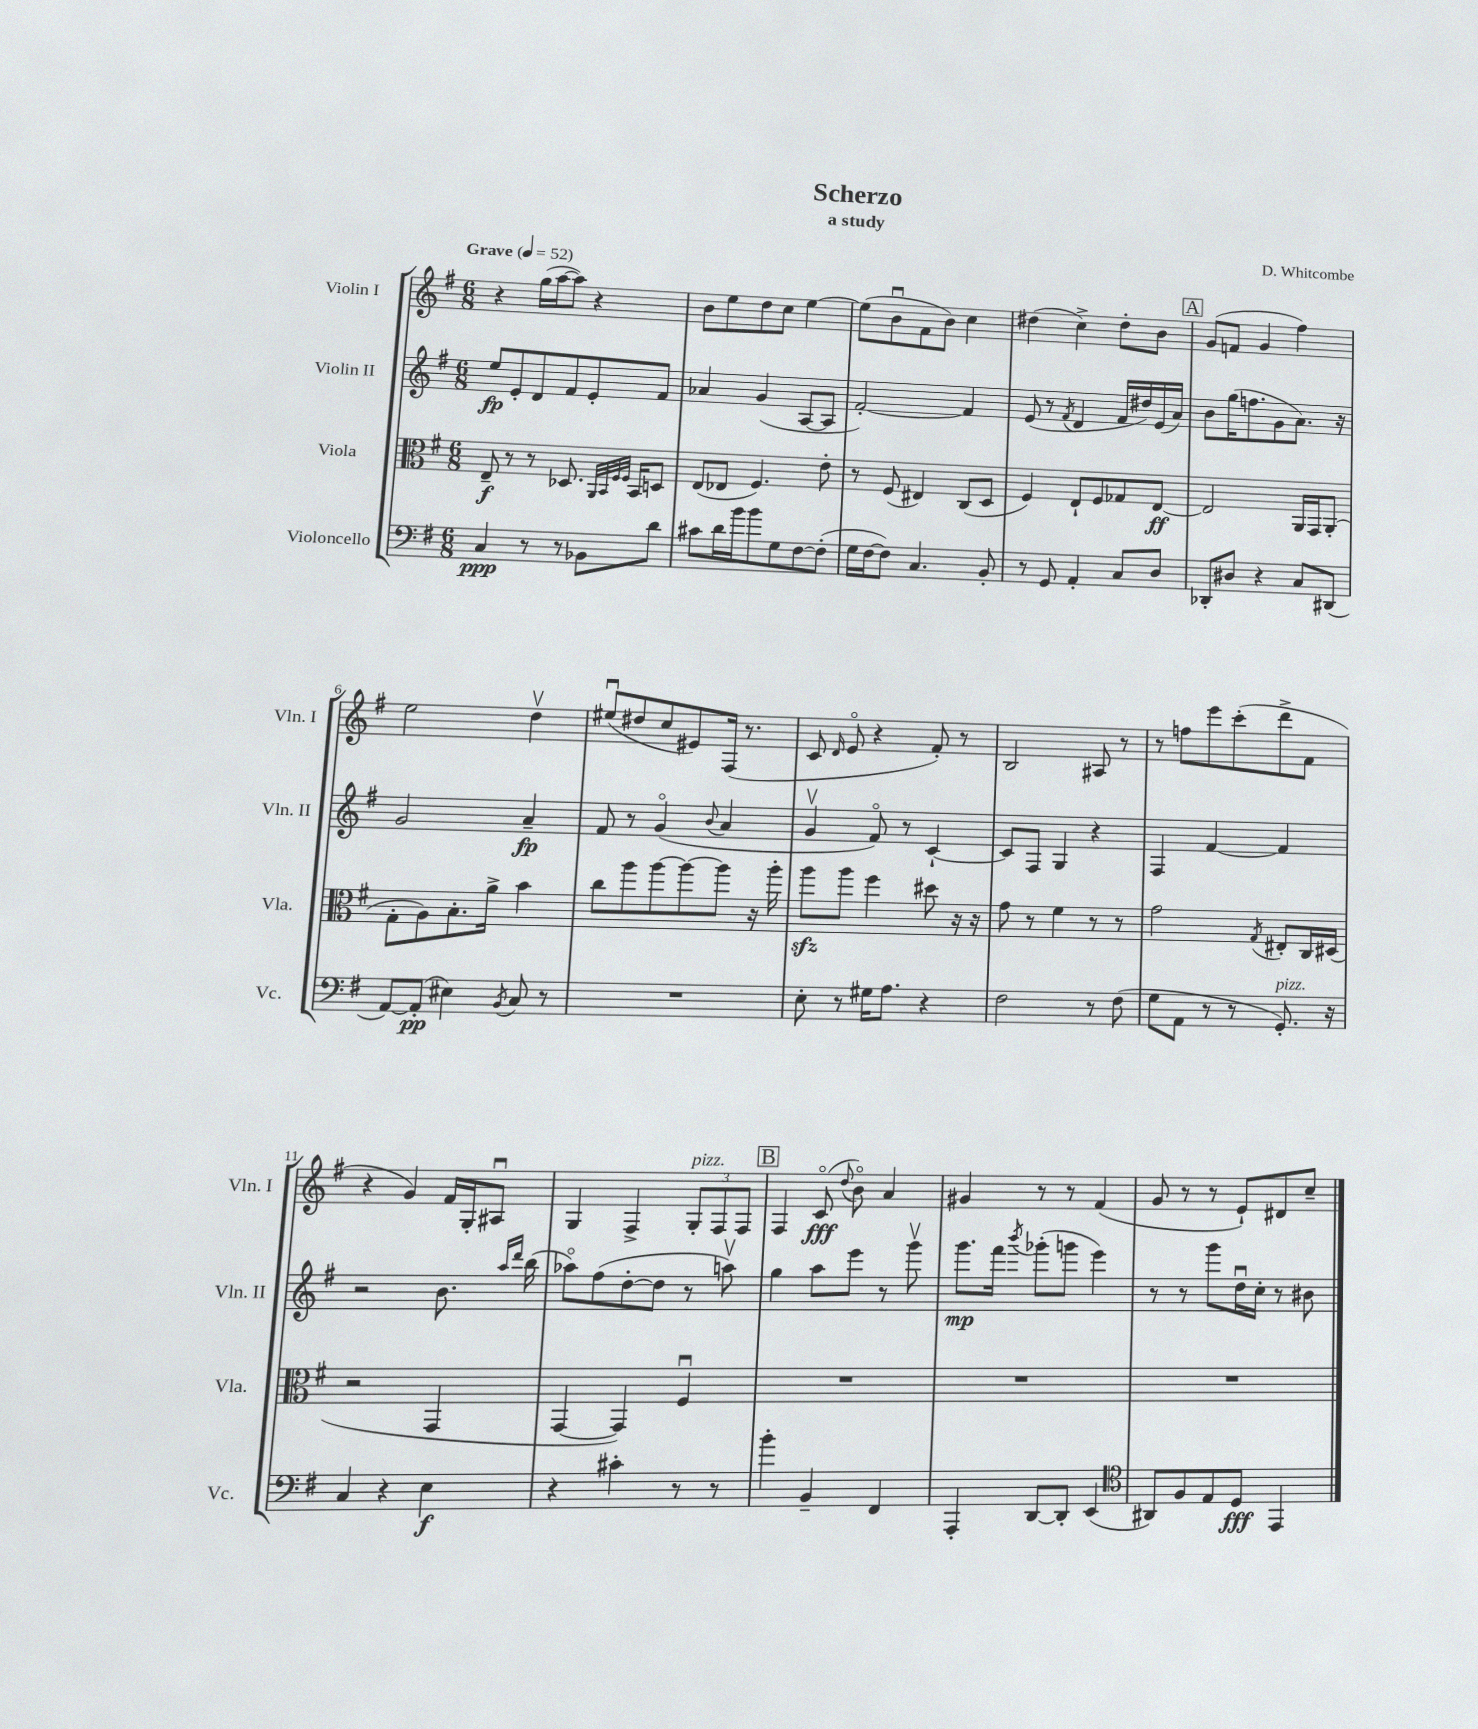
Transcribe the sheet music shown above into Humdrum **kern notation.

**kern	**dynam	**kern	**dynam	**kern	**dynam	**kern	**dynam
*part4	*part4	*part3	*part3	*part2	*part2	*part1	*part1
*staff4	*staff4	*staff3	*staff3	*staff2	*staff2	*staff1	*staff1
*I"Violoncello	*	*I"Viola	*	*I"Violin II	*	*I"Violin I	*
*I'Vc.	*	*I'Vla.	*	*I'Vln. II	*	*I'Vln. I	*
*clefF4	*	*clefC3	*	*clefG2	*	*clefG2	*
*k[f#]	*	*k[f#]	*	*k[f#]	*	*k[f#]	*
*M6/8	*	*M6/8	*	*M6/8	*	*M6/8	*
*MM52	*	*MM52	*	*MM52	*	*MM52	*
=1	=1	=1	=1	=1	=1	=1	=1
!	!	!	!	!	!	!LO:TX:a:B:t=Grave	!
4C/	ppp	8E~/	f	8ee/L	fp	4r	.
.	.	8r	.	8e'/	.	.	.
8r	.	8r	.	8d/	.	(16gg\LL	.
.	.	.	.	.	.	[16aa\J	.
8r	.	8.D-X/	.	8f#/	.	8aa\J])	.
8BB-X\L	.	.	.	8e'/	.	4r	.
.	.	32qqAA/LLL	.	.	.	.	.
.	.	32qqBB/	.	.	.	.	.
.	.	32qqF#/	.	.	.	.	.
.	.	32qqF#/JJJ	.	.	.	.	.
.	.	16BB/KL	.	.	.	.	.
8d\J	.	8Dn/J	.	8f#/J	.	.	.
=2	=2	=2	=2	=2	=2	=2	=2
8c#X\L	.	(8E/L	.	4a-X/	.	8b\L	.
16d\L	.	8E-X/J	.	.	.	8ee\	.
16b\J	.	.	.	.	.	.	.
8b\	.	4.F#/)	.	(4g/	.	8dd\	.
8G\	.	.	.	.	.	8cc\J	.
[8F#\	.	.	.	[8A/L	.	[4ee\	.
(8F#'\J]	.	8e'\	.	8A/J]	.	.	.
=3	=3	=3	=3	=3	=3	=3	=3
16G\LL	.	8r	.	[2f#'/)	.	(8ee\L]	.
[16F#\J	.	.	.	.	.	.	.
8F#\J])	.	(8F#/	.	.	.	8bu\	.
4.C/	.	4E#X/)	.	.	.	8f#\	.
.	.	.	.	.	.	8b\J)	.
.	.	(8C/L	.	4f#/]	.	4cc\	.
8BB'/	.	8D/J	.	.	.	.	.
=4	=4	=4	=4	=4	=4	=4	=4
8r	.	4F#/)	.	(8e/	.	(4dd#X\	.
8GG/	.	.	.	8r	.	.	.
.	.	.	.	8qf#/	.	.	.
4AA'/	.	8E`/L	.	4d/	.	4cc^\)	.
.	.	8F#/	.	.	.	.	.
8C/L	.	8G-X/	.	16f#/LL	.	8dd#'\L	.
.	.	.	.	16dd#X/)	.	.	.
8D/J	.	[8E/J	ff	(16e/	.	8b\J	.
.	.	.	.	16a/JJ)	.	.	.
!!LO:REH:place=s1:t=A
=5	=5	=5	=5	=5	=5	=5	=5
8DD-X'/L	.	2E/]	.	8b\L	.	(8g/L	.
8D#X/J	.	.	.	(16gg\K	.	8fn/J	.
.	.	.	.	8.ffn\	.	.	.
4r	.	.	.	.	.	4g/	.
.	.	.	.	8g\	.	.	.
8C/L	.	16AA/LL	.	8.a\J)	.	4ff#\)	.
.	.	16GG/J	.	.	.	.	.
(8DD#X/J	.	(8AA'/J	.	.	.	.	.
.	.	.	.	16r	.	.	.
!!LO:LB:g=z
=6	=6	=6	=6	=6	=6	=6	=6
[8AA/L)	.	8G'\L	.	2g/	.	2ee\	.
(8AA'/J]	pp	8A\)	.	.	.	.	.
4E#X\)	.	8.B'\	.	.	.	.	.
.	.	16a^\Jk	.	.	.	.	.
8qBB/	.	.	.	.	.	.	.
8C/	.	4b\	.	4a~/	fp	4ddv\	.
8r	.	.	.	.	.	.	.
=7	=7	=7	=7	=7	=7	=7	=7
2.r	.	8cc\L	.	8f#/	.	(8ee#Xu/L	.
.	.	8aa\	.	8r	.	8dd#X/	.
.	.	[8aa\	.	(4g/	.	8cc/	.
.	.	8aa\_	.	.	.	8e#X/)	.
.	.	.	.	8qqb/	.	.	.
.	.	8aa\J]	.	4a/	.	(16F#/Jk	.
.	.	.	.	.	.	8.r	.
.	.	16r	.	.	.	.	.
.	.	16aa'\	.	.	.	.	.
=8	=8	=8	=8	=8	=8	=8	=8
8E'\	.	8aazz\L	.	4gv/	.	8c/	.
.	.	.	.	.	.	16qqd/	.
8r	.	8aa\J	.	.	.	8e/	.
16G#X\KL	.	4ff#\	.	8f#/)	.	4r	.
8.A\J	.	.	.	.	.	.	.
.	.	.	.	8r	.	.	.
4r	.	8dd#X\	.	[4c`/	.	8f#'/)	.
.	.	16r	.	.	.	8r	.
.	.	16r	.	.	.	.	.
=9	=9	=9	=9	=9	=9	=9	=9
2F#\	.	8g\	.	8c/L]	.	2B/	.
.	.	8r	.	8F#/J	.	.	.
.	.	4f#\	.	4G/	.	.	.
8r	.	8r	.	4r	.	8A#X/	.
(8F#\	.	8r	.	.	.	8r	.
=10	=10	=10	=10	=10	=10	=10	=10
8G\L	.	2g\	.	4F#/	.	8r	.
8AA\J	.	.	.	.	.	8ffn\L	.
8r	.	.	.	[4f#/	.	8eee\	.
8r	.	.	.	.	.	(8ccc'\	.
.	.	8qG/	.	.	.	.	.
!LO:TX:a:i:t=pizz.	!	!	!	!	!	!	!
8.GG'/)	.	8E#X'/L	.	4f#/]	.	8ddd^\	.
.	.	16C/L	.	.	.	8f#\J	.
16r	.	(16D#X/JJ	.	.	.	.	.
!!LO:LB:g=z
=11	=11	=11	=11	=11	=11	=11	=11
4C/	.	2r	.	2r	.	4r	.
4r	.	.	.	.	.	4g/)	.
4E\	f	4GG/	.	8.b\	.	16f#/LL	.
.	.	.	.	.	.	16G'/J	.
.	.	.	.	.	.	8A#Xu/J	.
.	.	.	.	16qqaa/LL	.	.	.
.	.	.	.	16qqddd/JJ	.	.	.
.	.	.	.	(16bb\	.	.	.
=12	=12	=12	=12	=12	=12	=12	=12
4r	.	[4GG/	.	8aa-X\L)	.	4G/	.
.	.	.	.	(8ff#\	.	.	.
4c#X'\	.	4GG/])	.	[8dd'\	.	4F#^/	.
.	.	.	.	8dd\J]	.	.	.
!	!	!	!	!	!	!LO:TX:a:i:t=pizz.	!
8r	.	4F#u/	.	8r	.	12G'/L	.
.	.	.	.	.	.	12F#/	.
8r	.	.	.	8aanv\)	.	.	.
.	.	.	.	.	.	12F#/J	.
!!LO:REH:place=s1:t=B
=13	=13	=13	=13	=13	=13	=13	=13
4b'\	.	2.r	.	4gg\	.	4F#/	.
4BB~/	.	.	.	8aa\L	.	(8c/	fff
.	.	.	.	.	.	8qqdd/	.
.	.	.	.	8eee\J	.	8b\)	.
4FF#/	.	.	.	8r	.	4a/	.
.	.	.	.	8gggv\	.	.	.
=14	=14	=14	=14	=14	=14	=14	=14
4AAA'/	.	2.r	.	8.ggg\L	mp	4g#X/	.
.	.	.	.	16fff#\Jk	.	.	.
.	.	.	.	8qbbb/	.	.	.
[8DD/L	.	.	.	(8ggg-X'\L	.	8r	.
8DD'/J]	.	.	.	8gggn\J	.	8r	.
(4EE/	.	.	.	4eee\)	.	(4f#/	.
=15	=15	=15	=15	=15	=15	=15	=15
*clefC4	*	*	*	*	*	*	*
8AA#X/L)	.	2.r	.	8r	.	8g/	.
8F#/	.	.	.	8r	.	8r	.
8E/	.	.	.	8ggg\L	.	8r	.
8D/J	fff	.	.	16ddu\L	.	8e`/L)	.
.	.	.	.	16cc'\JJ	.	.	.
4EE/	.	.	.	8r	.	8d#X/	.
.	.	.	.	8b#X\	.	8cc~/J	.
==	==	==	==	==	==	==	==
*-	*-	*-	*-	*-	*-	*-	*-
